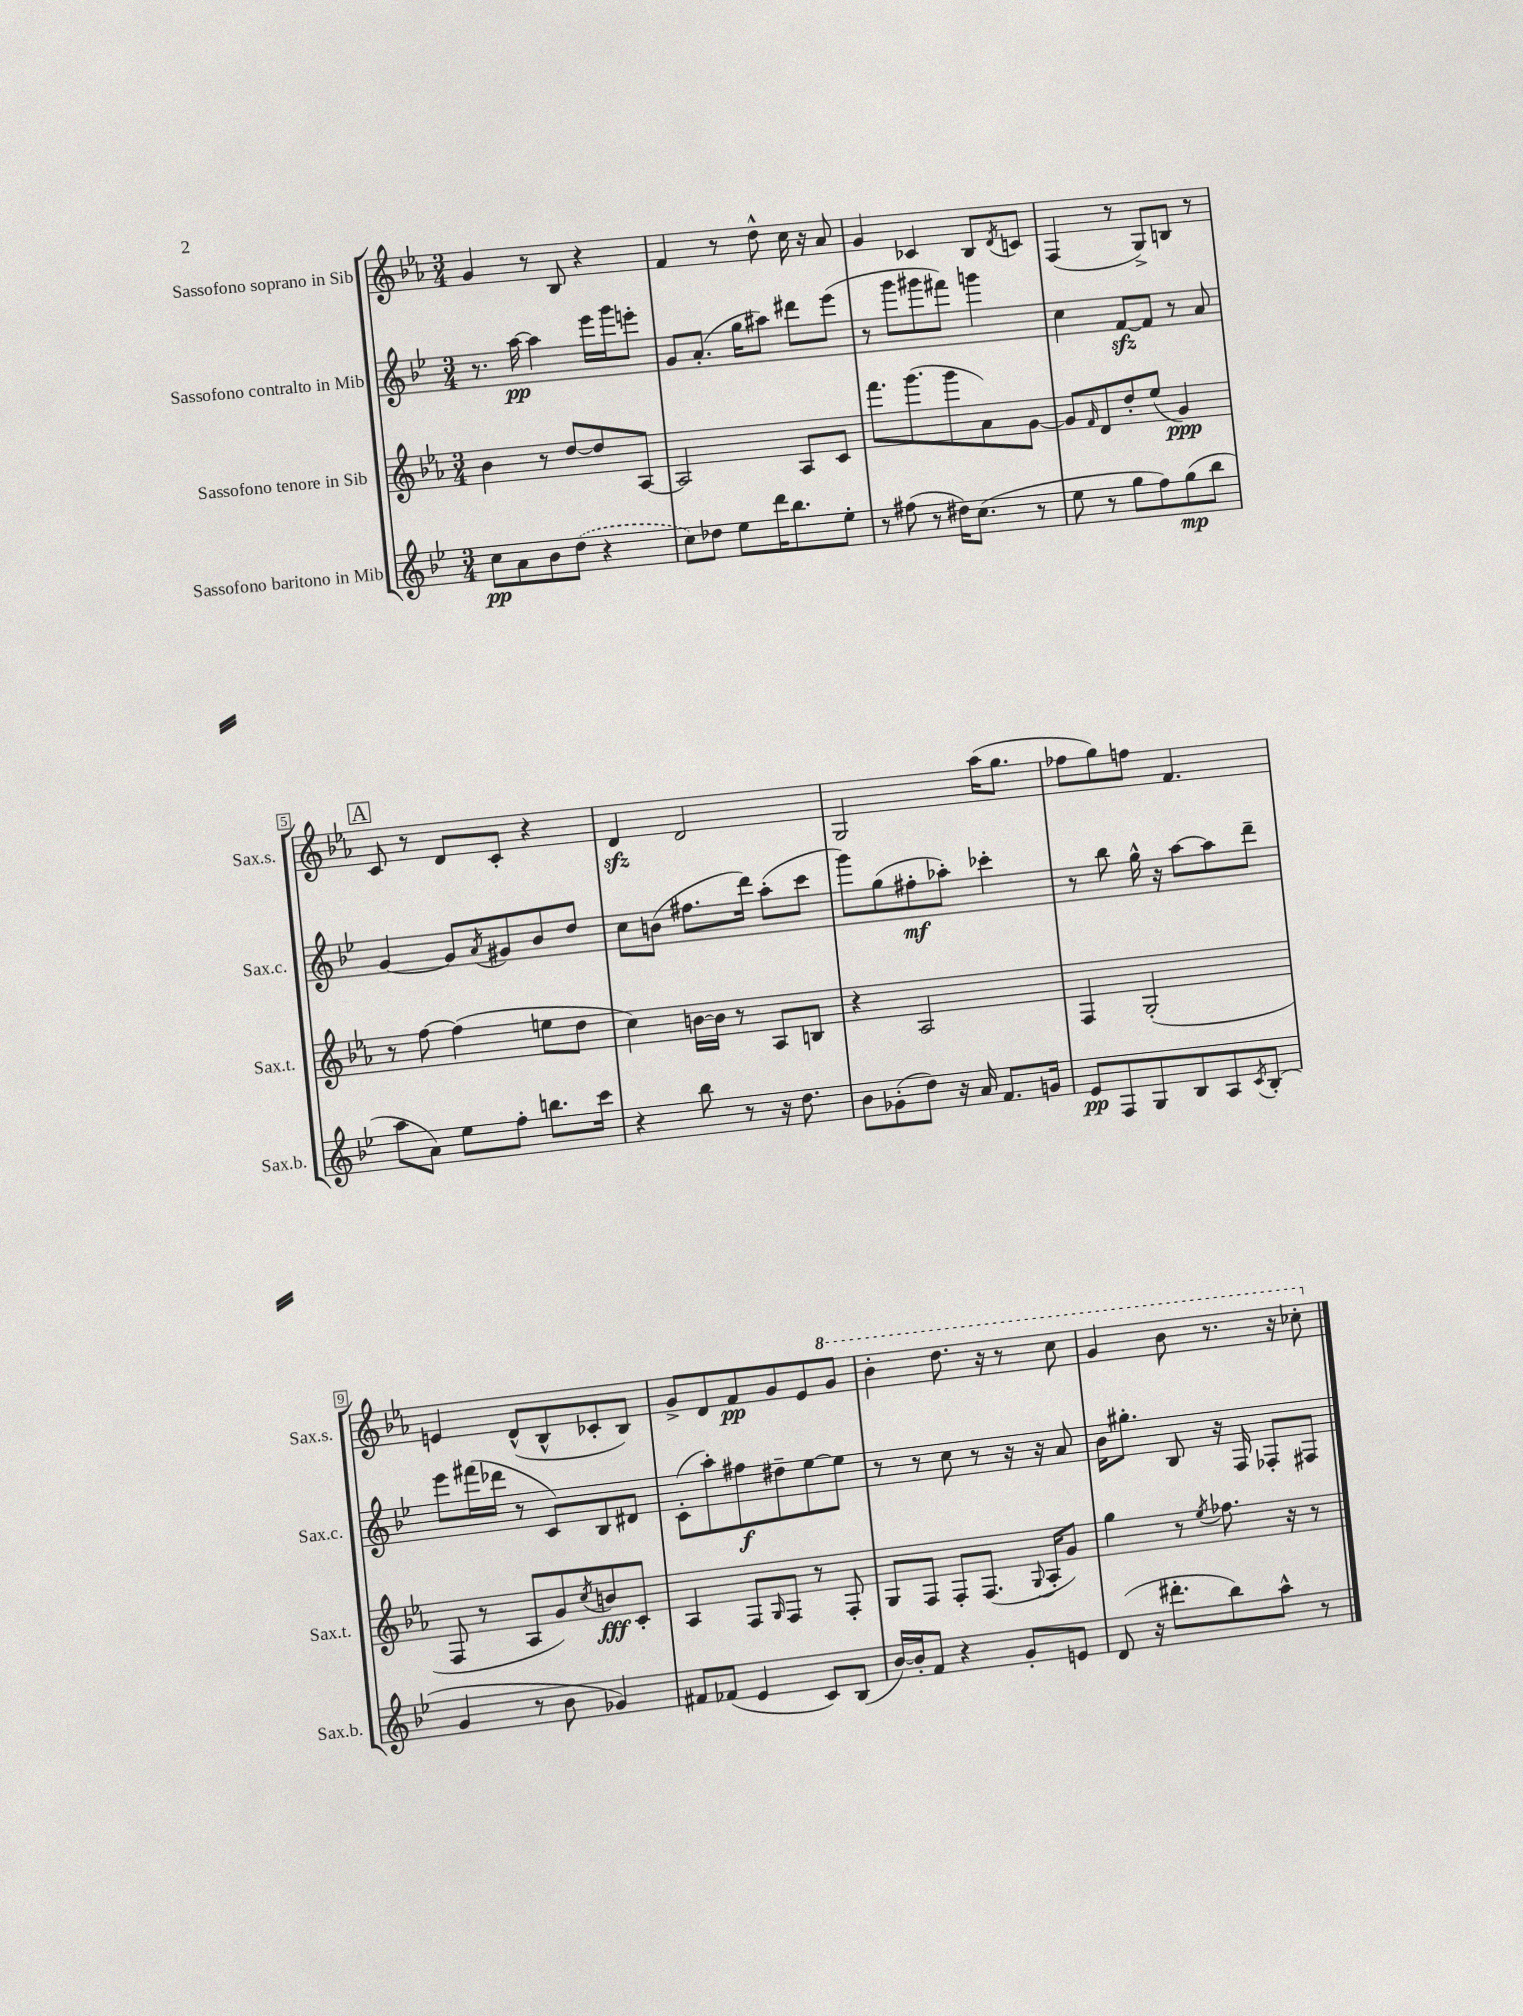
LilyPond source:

<<
\new StaffGroup <<
\new Staff = "s0" \with { instrumentName = "Sassofono soprano in Sib" shortInstrumentName = "Sax.s." } {
    \clef treble \key ees \major \numericTimeSignature \time 3/4
    g'4 r8 bes8 r4 |
    f'4 r8 d''8-^ c''16 r16 aes'8 |
    g'4 ces'4 bes8 \acciaccatura { d'8 } c'8 |
    f4( r8 g8->) b8 r8 |
    \mark \markup { \box "A" } c'8 r8 d'8 c'8-. r4 |
    d'4\sfz d'2 |
    g2 aes''16( g''8. |
    fes''8 g''8) f''8 f'4. |
    e'4 d'8-^( bes8-^ ces'8-. bes8) |
    g'8-> d'8 f'8\pp g'8 ees'8 \ottava #1 g''8 |
    bes''4-. d'''8. r16 r8 c'''8 |
    g''4 bes''8 r8. r16 ces'''8-. \ottava #0 \bar "|." |
}
\new Staff = "s1" \with { instrumentName = "Sassofono contralto in Mib" shortInstrumentName = "Sax.c." } {
    \clef treble \key bes \major \numericTimeSignature \time 3/4
    r8. a''16~\pp a''4 ees'''16 g'''16 e'''8-. |
    g'8 a'8.-.( g''16 ais''8) dis'''8 ees'''8( |
    r8 g'''8 gis'''8 fis'''8) g'''4 |
    c''4 f'8~\sfz f'8 r8 a'8 |
    \mark \markup { \box "A" } g'4~ g'8 \acciaccatura { a'8 } gis'8 bes'8 d''8 |
    c''8 b'8( fis''8. d'''16) a''8-.( c'''8 |
    g'''8) g''8( fis''8-.\mf aes''8-.) ces'''4-. |
    r8 bes''8 g''16-^ r16 a''8~ a''8 d'''8-- |
    ees'''8 fis'''16( des'''16 r8 c'8) bes8 dis'8 |
    c'8-.( a''8-.) fis''8\f dis''8-- ees''8~ ees''8 |
    r8 r8 c''8 r8 r16 r16 a'8 |
    bes'16 gis''8.-. bes8 r16 f16 fes8-. fis8 \bar "|." |
}
\new Staff = "s2" \with { instrumentName = "Sassofono tenore in Sib" shortInstrumentName = "Sax.t." } {
    \clef treble \key ees \major \numericTimeSignature \time 3/4
    bes'4 r8 d''8~ d''8 aes8~ |
    aes2 aes8 c'8 |
    f'''8. g'''8.( g'''8 aes'8) g'8~ |
    g'8 \grace { f'16 } d'8 d''8-. ees''8( g'4\ppp) |
    \mark \markup { \box "A" } r8 f''8~ f''4( e''8 d''8 |
    c''4) b'16~ b'16 r8 aes8 b8 |
    r4 aes2 |
    f4 g2-.( |
    f8 r8 aes8 g'8) \acciaccatura { c''8 } b'8\fff c'8-. |
    aes4 f8 \grace { g16 } f8 r8 f8-. |
    g8 f8 f8-. f8.( \appoggiatura { g8 } aes16-. g'8) |
    g''4 r8 \acciaccatura { ees''8 } fes''8. r16 r8 \bar "|." |
}
\new Staff = "s3" \with { instrumentName = "Sassofono baritono in Mib" shortInstrumentName = "Sax.b." } {
    \clef treble \key bes \major \numericTimeSignature \time 3/4
    c''8\pp a'8 bes'8 \once \slurDashed d''8( r4 |
    c''8) des''8 ees''8 d'''16 bes''8. ees''8-. |
    r8 fis''8( r8 dis''16) c''8.( r8 |
    ees''8 r8 g''8 f''8) g''8\mp( bes''8 |
    \mark \markup { \box "A" } a''8 a'8) ees''8 f''8-. b''8. c'''16 |
    r4 bes''8 r8 r16 d''8. |
    bes'8 ges'8-.( d''8) r16 a'16 f'8. g'16 |
    ees'8\pp f8 g8 bes8 a8 \acciaccatura { c'8 } bes8-.( |
    g'4 r8 bes'8 ges'4) |
    fis'8 fes'8( ees'4 c'8) bes8( |
    bes'16~) bes'16-. f'8 r4 g'8-. e'8 |
    d'8( r16 dis'''8.-. bes''8) a''8-^ r8 \bar "|." |
}
>>
>>
\layout { \context { \Score \override BarNumber.stencil = #(make-stencil-boxer 0.1 0.3 ly:text-interface::print) } }
